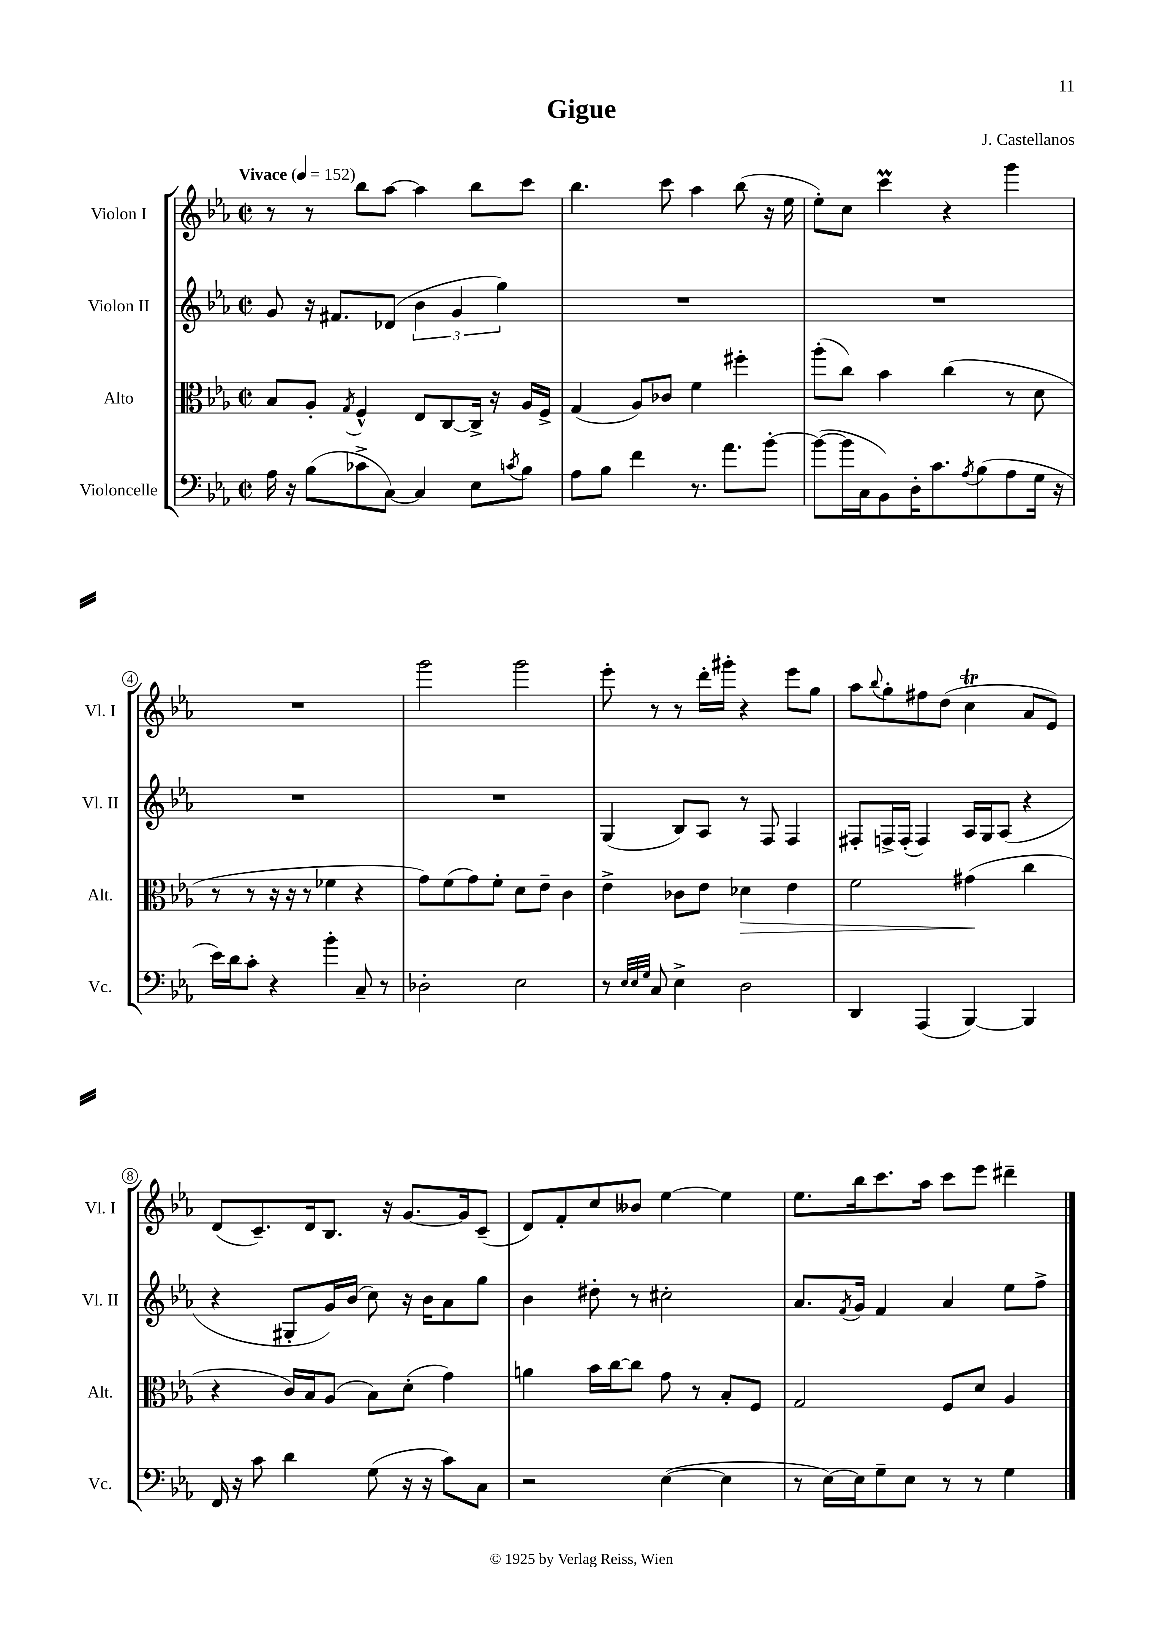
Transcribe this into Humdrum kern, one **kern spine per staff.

**kern	**kern	**kern	**kern
*staff4	*staff3	*staff2	*staff1
*clefF4	*clefC3	*clefG2	*clefG2
*k[b-e-a-]	*k[b-e-a-]	*k[b-e-a-]	*k[b-e-a-]
*M2/2	*M2/2	*M2/2	*M2/2
*met(c|)	*met(c|)	*met(c|)	*met(c|)
*MM152	*MM152	*MM152	*MM152
16A-	8B-	8g	8r
16r	.	.	.
(8B-	8A-'	16r	8r
.	.	8.f#	.
.	8qG	.	.
8c-^	4F^^	.	8bb-
[8C)	.	(8d-	[8aa-
4C]	8E-	6b-	4aa-]
.	[8C	.	.
.	.	6g	.
8E-	16C^]	.	8bb-
.	16r	.	.
.	.	6gg)	.
8qc	.	.	.
8B-	16A-	.	8ccc
.	16F^	.	.
=	=	=	=
8A-	(4G	1r	4.bb-
8B-	.	.	.
4f	8A-)	.	.
.	8c-	.	8ccc
8.r	4f	.	4aa-
8.a-	.	.	.
.	4ff#'	.	(8bb-
[8b-'	.	.	16r
.	.	.	16ee-
=	=	=	=
(8b-_	(8aa-'	1r	8ee-')
16b-]	8cc)	.	8cc
16C	.	.	.
8BB-)	4b-	.	4ccc
16D'	.	.	.
8.c	.	.	.
.	(4cc	.	4r
8qA-	.	.	.
(8B-	.	.	.
8A-	8r	.	4ggg
16G	8d	.	.
16r	.	.	.
=	=	=	=
16e-)	8r	1r	1r
16d	.	.	.
8c'	8r	.	.
4r	16r	.	.
.	16r	.	.
.	8r	.	.
4b-'	4f-	.	.
8C~	4r	.	.
8r	.	.	.
=	=	=	=
2D-'	8g)	1r	2ggg
.	(8f	.	.
.	8g)	.	.
.	8f'	.	.
2E-	8d	.	2ggg
.	8e-~	.	.
.	4c	.	.
=	=	=	=
8r	4e-^	(4G	8eee-'
32qqE-	.	.	.
32qqE-	.	.	.
32qqG	.	.	.
8C	.	.	8r
4E-^	8c-	8B-)	8r
.	8e-	8A-	16ddd'
.	.	.	16ggg#'
2D	4d-	8r	4r
.	.	8F	.
.	4e-	4F	8eee-
.	.	.	8gg
=	=	=	=
4DD	2f	8F#'	8aa-
.	.	.	8qqbb-
.	.	16F^	8gg'
.	.	(16F'	.
(4AAA-	.	4F)	8ff#
.	.	.	(8dd
[4BBB-)	(4g#	16A-	4cc
.	.	16G	.
.	.	(8A-	.
4BBB-]	4cc	4r	8a-
.	.	.	8e-)
=	=	=	=
16FF	4r	4r	(8d
16r	.	.	.
8c	.	.	8.c~)
4d	16c)	8G#'	.
.	16B-	.	16d
.	(8A-	16g)	8.B-
.	.	(16b-	.
(8G	8B-)	8cc)	.
.	.	.	16r
16r	(8d'	16r	[8.g
16r	.	16b-	.
8c)	4g)	8a-	.
.	.	.	16g]
8C	.	8gg	(8c~
=	=	=	=
2r	4a	4b-	8d)
.	.	.	8f'
.	16b-	8dd#'	8cc
.	[16cc	.	.
.	8cc]	8r	8b--
([4E-	8g	2cc#'	[4ee-
.	8r	.	.
4E-]	8B-'	.	4ee-]
.	8F	.	.
=	=	=	=
8r	2G	8.a-	8.ee-
[16E-)	.	.	.
.	.	8qf	.
16E-]	.	16g	16bb-
8G~	.	4f	8.ccc
8E-	.	.	.
.	.	.	16aa-
8r	8F	4a-	8ccc
8r	8d	.	8eee-
4G	4A-	8ee-	4ddd#~
.	.	8ff^	.
==	==	==	==
*-	*-	*-	*-
